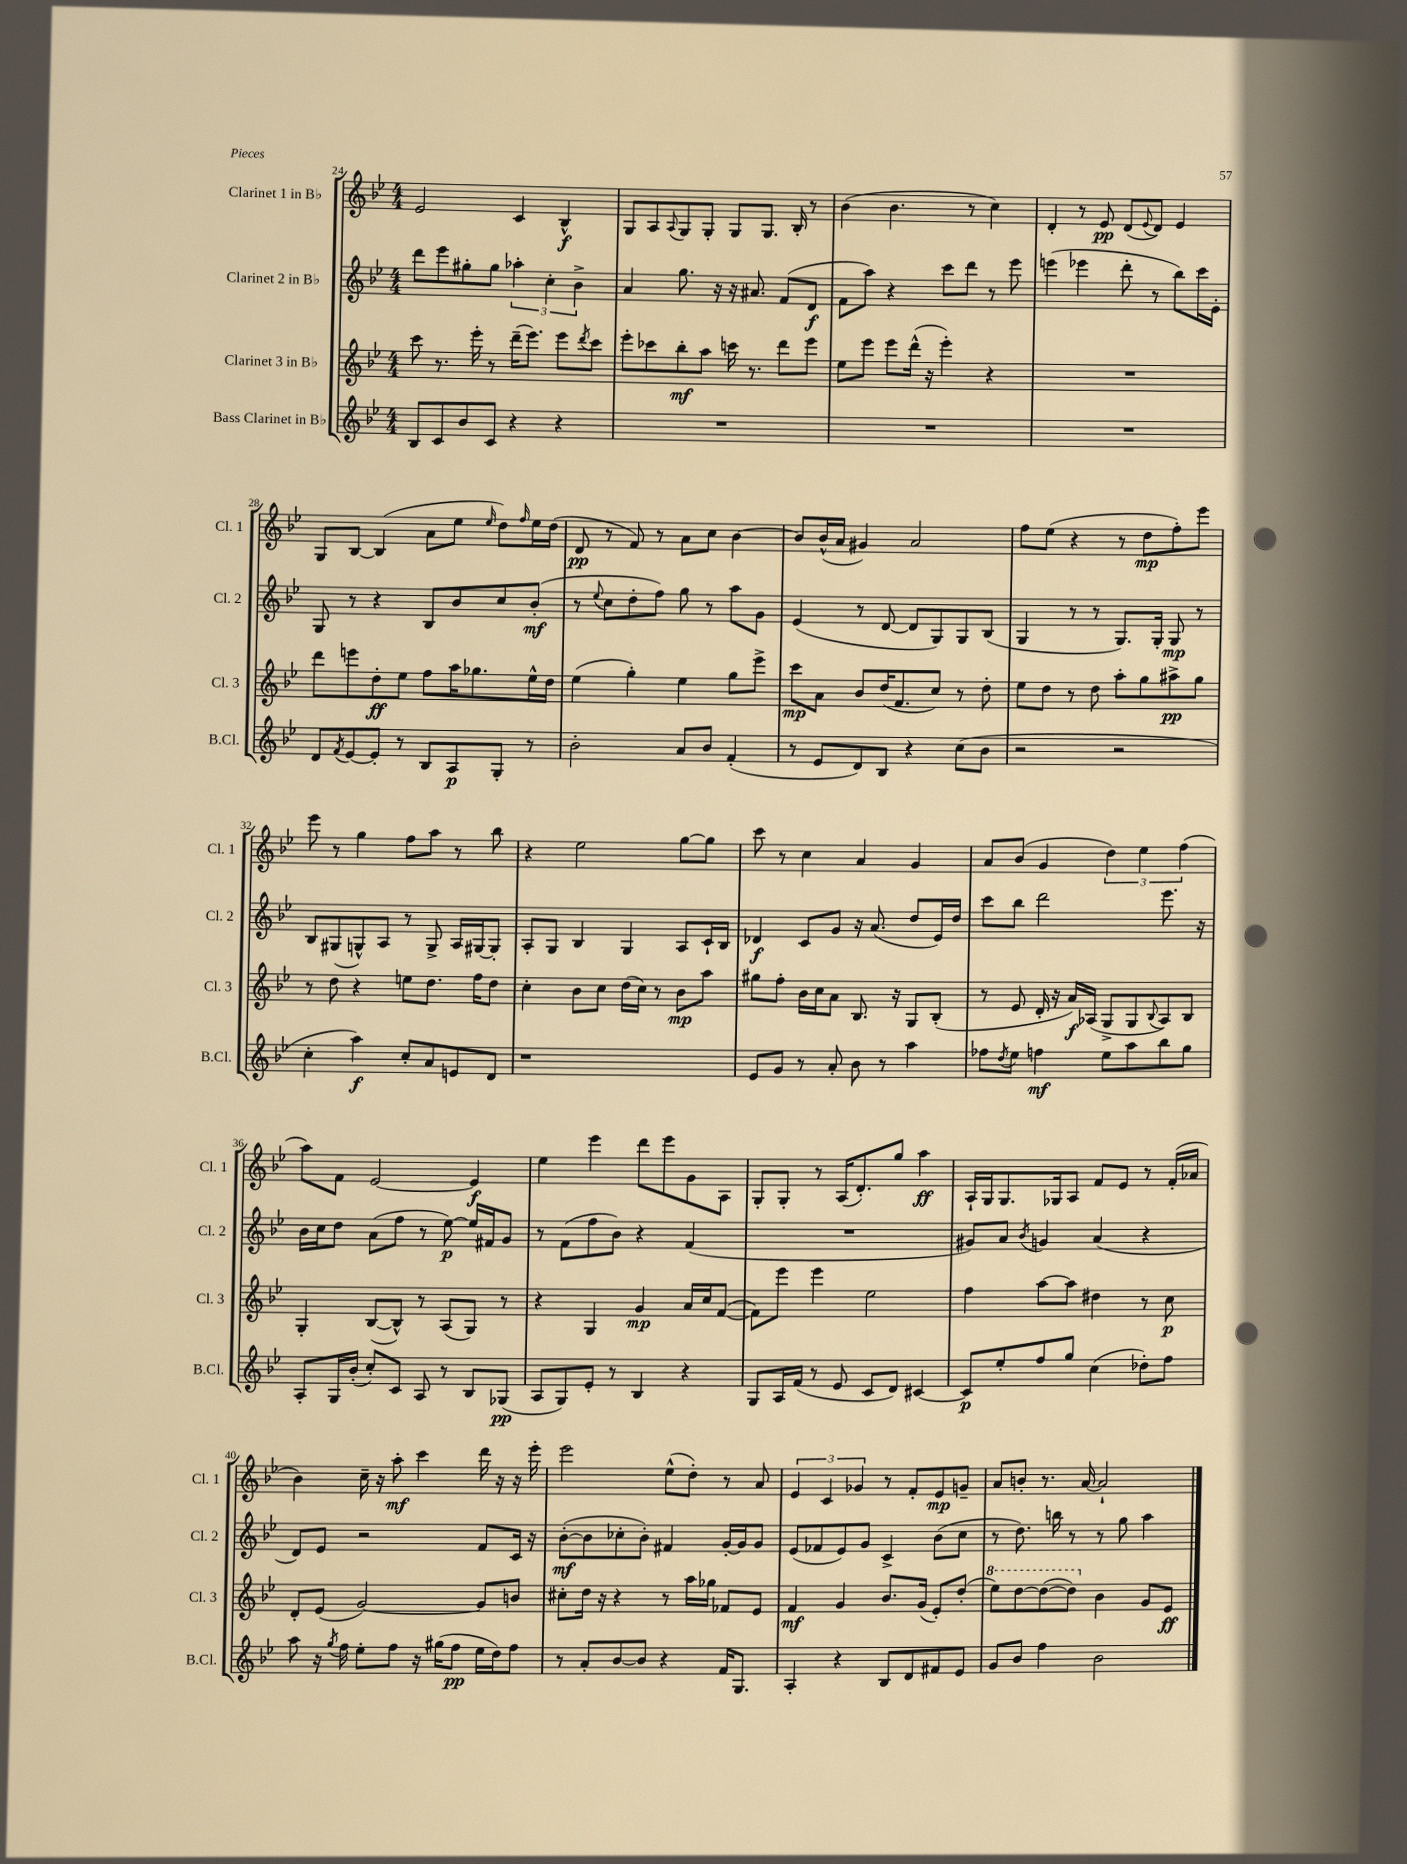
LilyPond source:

<<
\new StaffGroup <<
\new Staff = "s0" \with { instrumentName = "Clarinet 1 in Bb" shortInstrumentName = "Cl. 1" } {
    \clef treble \key bes \major \numericTimeSignature \time 4/4
    ees'2 c'4 bes4-^\f |
    g8 a8 \appoggiatura { a8 } g8 g8-. g8 g8. bes16-. r8 |
    bes'4( bes'4. r8 c''4) |
    d'4-. r8 ees'8\pp d'8( \appoggiatura { ees'8 } d'8) ees'4 |
    g8 bes8~ bes4( a'8 ees''8 \grace { ees''16 } d''8) \grace { f''16 } ees''16 d''16( |
    d'8\pp r8 f'8) r8 a'8 c''8 bes'4~ |
    bes'8 bes'16-^( a'16 gis'4) a'2 |
    f''8 ees''8( r4 r8 d''8\mp f''8-.) ees'''8 |
    ees'''8 r8 g''4 f''8 a''8 r8 bes''8 |
    r4 ees''2 g''8~ g''8 |
    c'''8 r8 c''4 a'4 g'4 |
    a'8 bes'8( g'4 \tuplet 3/2 { d''4) ees''4 f''4( } |
    a''8) f'8 ees'2~ ees'4\f |
    ees''4 ees'''4 d'''8 ees'''8 g'8 a8 |
    g8-. g8-. r8 a16( d'8.-.) g''8 a''4\ff |
    a16-! g16 g8. ges16 a8 f'8 ees'8 r8 f'16-.( aes'16 |
    bes'4) c''16-- r16 a''8-.\mf c'''4 d'''16 r16 r16 ees'''16-. |
    ees'''2 ees''8-^( d''8-.) r8 a'8 |
    \tuplet 3/2 { ees'4 c'4 ges'4 } r8 f'8-. ees'8\mp g'8-- |
    a'8 b'8-. r8. a'16~ a'2-! \bar "|." |
}
\new Staff = "s1" \with { instrumentName = "Clarinet 2 in Bb" shortInstrumentName = "Cl. 2" } {
    \clef treble \key bes \major \numericTimeSignature \time 4/4
    d'''8 ees'''8 gis''8-. gis''8 \tuplet 3/2 { aes''4-. c''4-. bes'4-> } |
    a'4 g''8. r16 r16 ais'8. f'8( d'8\f |
    f'8 a''8) r4 c'''8 d'''8 r8 ees'''8 |
    e'''4( ees'''4 d'''8-. r8 bes''8) c'''16 ees'16-. |
    g8 r8 r4 bes8 bes'8 c''8 bes'8-.\mf( |
    r8 \appoggiatura { ees''8 } c''8 d''8-. f''8) g''8 r8 a''8 g'8 |
    ees'4( r8 d'8~ d'8 g8) g8 bes8( |
    g4 r8 r8 g8.) g16-. g8\mp r8 |
    bes8 gis8( g8-^) a8 r8 g8-> a16 gis16~ gis8-. |
    a8-. g8 bes4 g4 a8 c'16-! bes16 |
    des'4\f c'8 g'8 r16 a'8.( d''8 ees'16) d''16 |
    c'''8 bes''8 d'''2 ees'''8. r16 |
    bes'16 c''16 d''8 a'8( f''8 r8 ees''8~\p) ees''16 fis'16 g'8 |
    r8 f'8( f''8 bes'8) r4 f'4( |
    R1 |
    gis'8) a'8 \acciaccatura { bes'8 } g'4 a'4( r4 |
    d'8) ees'8 r2 f'8 c'16 r16 |
    bes'8~-.\mf( bes'8 ces''8-. bes'8-.) fis'4 g'16~-. g'16 g'8 |
    ees'8( fes'8 ees'8) g'8 c'4-> bes'8( c''8 |
    r8 d''8.) b''16 r8 r8 g''8 a''4 \bar "|." |
}
\new Staff = "s2" \with { instrumentName = "Clarinet 3 in Bb" shortInstrumentName = "Cl. 3" } {
    \clef treble \key bes \major \numericTimeSignature \time 4/4
    c'''8 r8. ees'''16-. r8 d'''16--( ees'''8.) ees'''8 \acciaccatura { d'''8 } c'''8 |
    ees'''8-. ces'''8 bes''8-.\mf a''8 c'''16 r8. d'''8 ees'''8 |
    ees''8 ees'''8 ees'''8 d'''16-^( r16 ees'''4-.) r4 |
    R1 |
    d'''8 e'''8 d''8-.\ff ees''8 f''8 a''16 ges''8. ees''16-^ d''16 |
    ees''4( g''4-.) ees''4 g''8 ees'''8-> |
    c'''8\mp a'8 bes'8 d''16( f'8. c''8) r8 d''8-. |
    ees''8 d''8 r8 d''8 a''8-. g''8 ais''8->\pp g''8 |
    r8 d''8 r4 e''8 d''8. f''16 d''8 |
    c''4-. bes'8 c''8 d''16( c''16) r8 bes'8\mp a''8 |
    gis''8 f''8-. bes'16 c''16 a'8 bes8. r16 g8 bes8-.( |
    r8 ees'8 d'16-. r16 a'16\f) aes16( g8-> g8 \appoggiatura { bes8 } aes8) bes8 |
    g4-. bes8~( bes8-^) r8 a8( g8) r8 |
    r4 g4 g'4\mp a'16 c''16 f'8~( |
    f'8) ees'''8 ees'''4 ees''2 |
    f''4 a''8~ a''8 dis''4 r8 c''8\p |
    d'8-. ees'8( g'2~) g'8 b'8 |
    cis''8-. d''16 r16 r4 r8 a''16 ges''16 fes'8 ees'8 |
    f'4\mf g'4 bes'8. g'16( ees'8-.) d''8-.( |
    \ottava #1 ees'''8) d'''8~ d'''8~( d'''8) \ottava #0 bes'4 g'8 ees'8\ff \bar "|." |
}
\new Staff = "s3" \with { instrumentName = "Bass Clarinet in Bb" shortInstrumentName = "B.Cl." } {
    \clef treble \key bes \major \numericTimeSignature \time 4/4
    bes8 c'8 bes'8 c'8 r4 r4 |
    R1 |
    R1 |
    R1 |
    d'8 \acciaccatura { f'8 } ees'8~ ees'8-. r8 bes8 a8\p g8-. r8 |
    bes'2-. a'8 bes'8 f'4-.( |
    r8 ees'8 d'8) bes8 r4 c''8( bes'8 |
    r2 r2 |
    c''4-. a''4\f) c''8-. a'8 e'8 d'8 |
    r1 |
    ees'8 g'8 r8 a'8-. bes'8 r8 a''4 |
    fes''8 \acciaccatura { d''8 } ees''8 f''4\mf ees''8 a''8 bes''8 g''8 |
    a8-. g16 bes'16-.( c''8-.) c'8 a8 r8 bes8 ges8\pp( |
    a8 g8) ees'8-. r8 bes4 r4 |
    g8 a16 f'16( r8 ees'8 c'8 d'8) cis'4~ |
    cis'8\p ees''8-. f''8 g''8 c''4( des''8-.) f''8 |
    a''8 r16 \acciaccatura { g''8 } f''16 ees''8-. f''8 r16 gis''16( f''8\pp ees''16 d''16) f''8 |
    r8 a'8-. bes'8~ bes'8 r4 f'16 g8. |
    a4-. r4 bes8 d'8 fis'8 ees'8 |
    g'8 bes'8 f''4 bes'2 \bar "|." |
}
>>
>>
\layout { \context { \Score currentBarNumber = #24 } }
